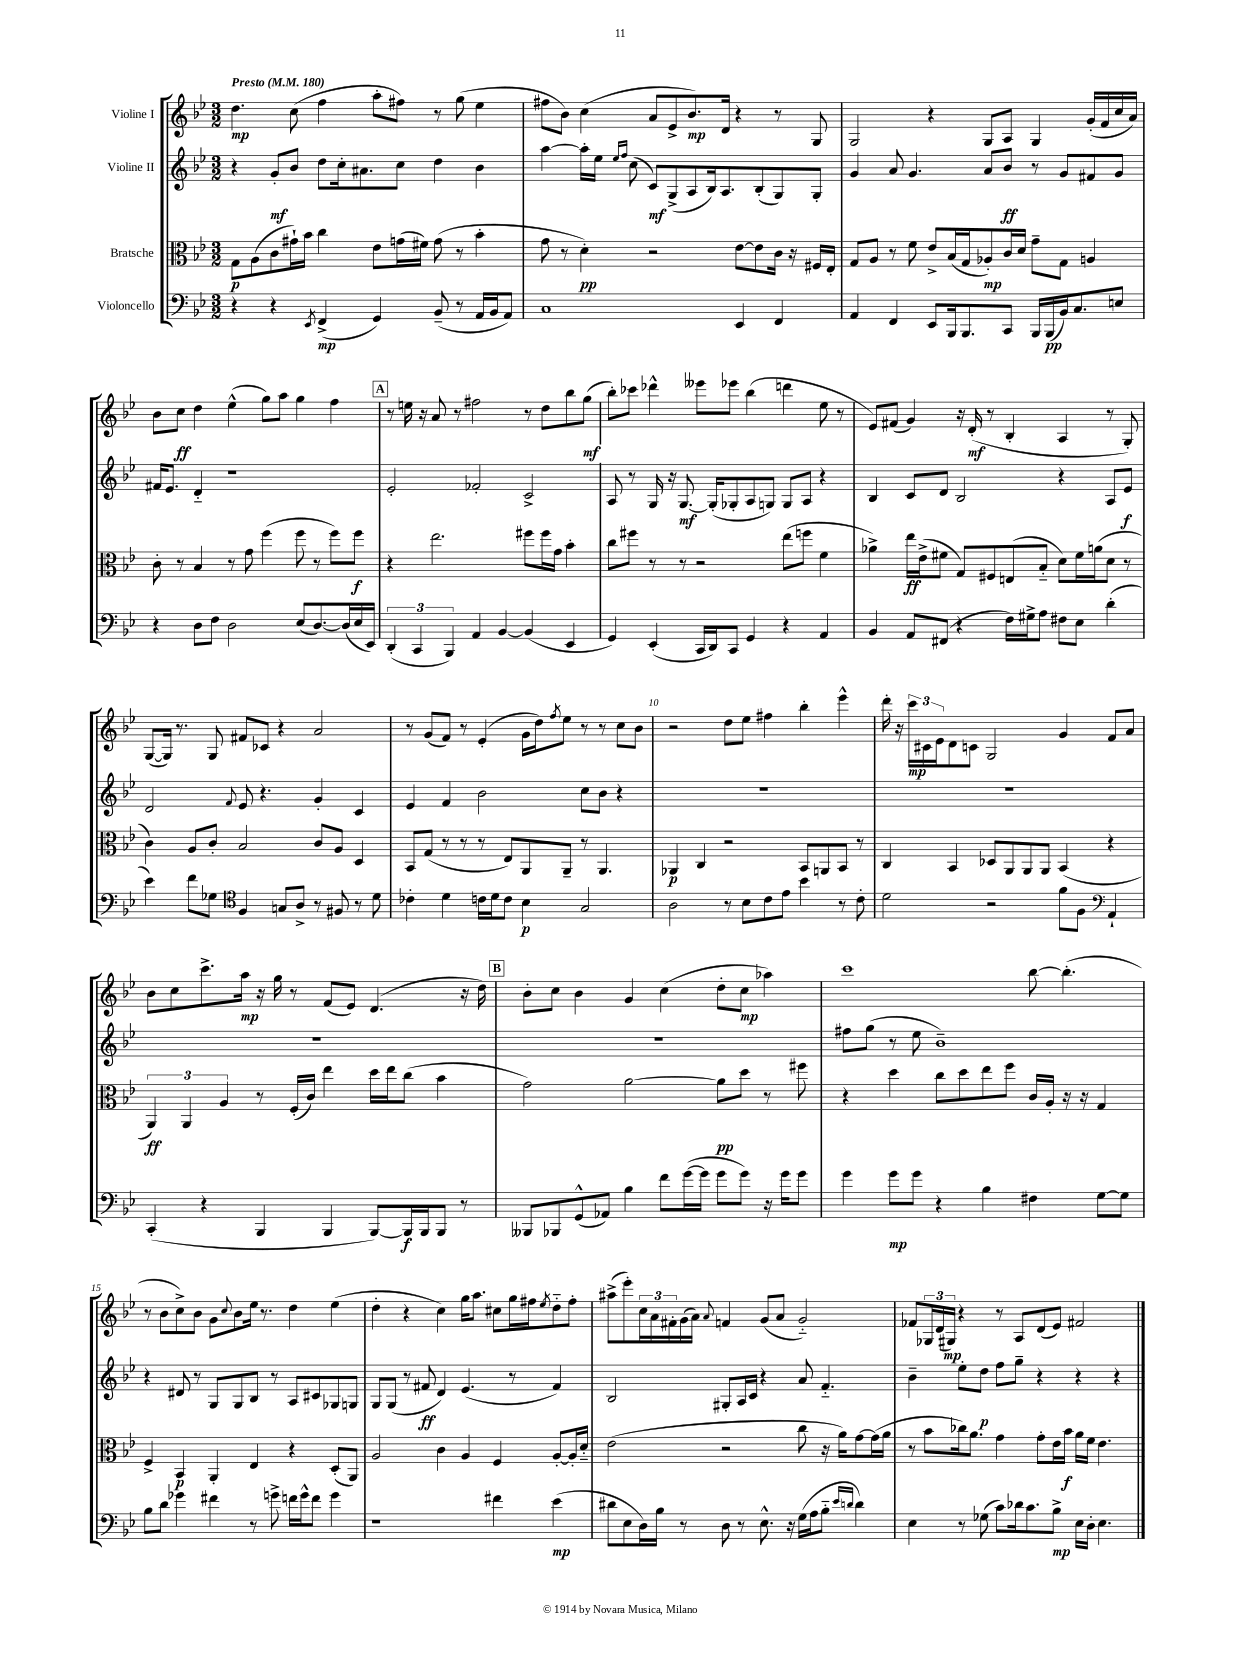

**kern	**kern	**kern	**kern
*staff4	*staff3	*staff2	*staff1
*clefF4	*clefC3	*clefG2	*clefG2
*k[b-e-]	*k[b-e-]	*k[b-e-]	*k[b-e-]
*M3/2	*M3/2	*M3/2	*M3/2
*MM180	*MM180	*MM180	*MM180
4r	8G	4r	4.dd
.	(8A	.	.
4r	8c	8g'	.
.	16g#`)	8b-	(8cc
.	16b-	.	.
8qEE-	.	.	.
(4FF^	4cc	8dd	4ff
.	.	16cc'	.
.	.	8.a#	.
4GG)	8e-	.	8aa'
.	(16g	8cc	8ff#)
.	16f#)	.	.
(8BB-~	(8g	4dd	8r
8r	8r	.	(8gg
16AA	4b-'	4b-	4ee-
16BB-	.	.	.
8AA)	.	.	.
=	=	=	=
1C	8g	[4aa	8ff#
.	8r	.	8b-)
.	4d')	16aa']	(4cc
.	.	16ee-	.
.	.	16qqee-	.
.	.	16qqff	.
.	.	(8cc	.
.	2r	8c)	8a
.	.	(8G^	8e-^
.	.	8A	8.b-)
.	.	16B-)	.
.	.	8.A	16d
4EE-	[8e-	.	4r
.	8e-]	(8B-'	.
4FF	16c	8G)	8r
.	16r	.	.
.	16F#	8G'	8G
.	16E-'	.	.
=	=	=	=
4AA	8G	4g	2G
.	8A	.	.
4FF	8r	8a	.
.	8f	4.g	.
8EE-	8e-^	.	4r
16BBB-	(16B-	.	.
8.BBB-	16G	.	.
.	8A-')	8a	8G
8CC	16c	8b-	8A
.	16d	.	.
16BBB-	8g~	8r	4G
(16BBB-	.	.	.
16BB-)	8G	8g	.
8.C	.	.	.
.	4A	8f#	(16g'
.	.	.	16f
8E	.	8g	16cc
.	.	.	16a)
=	=	=	=
4r	8c'	16f#	8b-
.	.	8.e-	.
.	8r	.	8cc
8D	4B-	4d'~	4dd
8F	.	.	.
2D	8r	1r	(4ee-^^
.	8g	.	.
.	(4ff	.	8gg)
.	.	.	8aa
(8E-	8ff	.	4gg
[8.D)	8r	.	.
.	8ff)	.	4ff
(16D]	.	.	.
16E-	8ff	.	.
16EE-)	.	.	.
=	=	=	=
(6DD'	4r	2e-'	8r
.	.	.	16ee
6CC	.	.	.
.	.	.	16r
.	2.ee-	.	8a
6BBB-)	.	.	.
.	.	.	8r
4AA	.	2f-'	2ff#
[4BB-	.	.	.
(4BB-]	8ff#	2c^	8r
.	16ff#	.	8dd
.	16g	.	.
4EE-	4b-'	.	8bb-
.	.	.	(8gg
=	=	=	=
4GG)	8cc	8A	8bb-')
.	8ff#	8r	8ccc-
(4EE-'	8r	16G	4ddd-^^
.	.	16r	.
.	8r	[8.G	.
16CC	2r	.	8eee--
16DD)	.	(16G']	.
8CC	.	8G-'	8eee-
4GG	.	8A	(4bb-
.	.	8G)	.
4r	(8ee-	8G	4ddd
.	8ff	8A	.
4AA	4f	4r	8ee-
.	.	.	8r
=	=	=	=
4BB-	4a-^)	4B-	8e-)
.	.	.	(8f#
8AA	16ee-	8c	4g)
.	(16e-^	.	.
(8FF#	8f#	8d	.
4r	8G)	2B-	16r
.	.	.	(16d'
.	8F#	.	8r
16F)	(8E	.	4B-'
16G#^	.	.	.
8A	8B-'~	.	.
8F#	8d)	4r	4A
8E-	16f#	.	.
.	(16a	.	.
(4d'	8d	8A	8r
.	8r	8e-	8G')
=	=	=	=
4e-)	4c)	2d	([8G
.	.	.	16G])
.	.	.	8.r
8f	8A	.	.
8G-	8c'	.	8G
*clefC4	*	*	*
.	.	8qqf	.
4F	2B-	8e-	8f#
.	.	4.r	8c-
8G	.	.	4r
8A^	.	.	.
8r	8c	4g'	2a
8F#	8A	.	.
8r	4D	4c	.
8d	.	.	.
=	=	=	=
4c-'	8BB-	4e-	8r
.	(8G	.	(8g
4d	8r	4f	8f)
.	8r	.	8r
16c	8r	2b-	(4e-'
16d	.	.	.
8c	8E-)	.	.
4B-	8AA	.	16g
.	.	.	16dd)
.	.	.	8qff
.	8AA~	.	8ee-
2G	8r	8cc	8r
.	4.AA	8b-	8r
.	.	4r	8cc
.	.	.	8b-
=	=	=	=
2A	4AA-	1.r	2r
.	4C	.	.
8r	2r	.	8dd
8B-	.	.	8ee-
8c	.	.	4ff#
8e-	.	.	.
4b-	8BB-	.	4bb-'
.	8AA	.	.
8r	8BB-	.	4eee-^^
8c'	8r	.	.
=	=	=	=
2d	4C	1.r	16ddd'
.	.	.	16r
.	.	.	24ccc
.	.	.	24c#
.	.	.	24e-
.	4BB-	.	8d
.	.	.	8c
2r	8D-	.	2G
.	8AA	.	.
.	8AA	.	.
.	8AA	.	.
8f	(4BB-	.	4g
8F	.	.	.
*clefF4	*	*	*
4AA`	4r	.	8f
.	.	.	8a
=	=	=	=
(4CC'	6AA)	1.r	8b-
.	.	.	8cc
.	6AA	.	.
4r	.	.	8.ccc^
.	6A	.	.
.	.	.	16aa
4BBB-	8r	.	16r
.	.	.	16gg
.	(16F'	.	8r
.	16c)	.	.
4BBB-	4ee-	.	(8f
.	.	.	8e-)
[8BBB-)	16dd	.	(4.d
.	16ee-	.	.
16BBB-]	(8cc	.	.
16BBB-	.	.	.
8BBB-	4b-	.	.
8r	.	.	16r
.	.	.	16dd)
=	=	=	=
8BBB--	2g)	1.r	8b-'
8BBB-	.	.	8cc
(8GG^^	.	.	4b-
8AA-)	.	.	.
4B-	[2a	.	4g
8f	.	.	(4cc
([16g	.	.	.
16g]	.	.	.
8g	8a]	.	8dd'
8g)	8dd	.	8cc
16r	8r	.	4aa-)
16g	.	.	.
8g	8ff#	.	.
=	=	=	=
4g	4r	8ff#	1ccc
.	.	(8gg	.
8g	4dd	8r	.
8g	.	8ee-	.
4r	8cc	1b-~)	.
.	8dd	.	.
4B-	8ee-	.	.
.	8ff	.	.
4F#	16c	.	[8bb-
.	16A'	.	.
.	16r	.	(4.bb-']
.	16r	.	.
[8G	4G	.	.
8G]	.	.	.
=	=	=	=
8B-	4F^	4r	8r
8d	.	.	8b-
4g-	4BB-	8d#	8cc^)
.	.	8r	8b-
4f#	4AA'	8G	8g
.	.	.	8qqcc
.	.	8G	8b-
8r	4E-	8B-	16ee-
.	.	.	8.r
8g^	.	8r	.
16f	4r	8A	4dd
16g^^	.	.	.
8f	.	8c#	.
4g	(8D'	8G-	(4ee-
.	8AA)	8G	.
=	=	=	=
1r	2A	8G	4dd'
.	.	(8G	.
.	.	8r	4r
.	.	8f#	.
.	4c	4d)	4cc)
.	4A	(4.e-	16gg
.	.	.	8.aa
4f#	4F	.	8cc#
.	.	8r	16gg
.	.	.	16ff#
.	.	.	8qee-
(4e-	[8A'	4f#)	8dd'~
.	16A']	.	8ff#'
.	16d'~	.	.
=	=	=	=
8d#	(2e-	2B-	(8aa#^
8E-	.	.	8eee-')
16D)	.	.	24cc
.	.	.	24a
16B-	.	.	.
.	.	.	24f#'
8r	.	.	(16g
.	.	.	16a)
.	.	.	8qqa
8D	2r	8G#'	4f
8r	.	16A	.
.	.	16c	.
8.E-^^	.	4r	(8g
.	.	.	8a
16r	.	.	.
(16G	8cc	8a	2g'~)
16A	.	.	.
8B-'~	16r	4.f'~	.
.	16a)	.	.
16qqe-	.	.	.
16qqd	.	.	.
4d)	[8g	.	.
.	(16g]	.	.
.	16a	.	.
=	=	=	=
4E-	8r	4b-~	8f-
.	8b-	.	24G-
.	.	.	(24d
.	.	.	24G#)
8r	16cc-)	8ee-'	4r
.	8.a	.	.
(8G-	.	8dd	.
8c)	4g	8ff	8r
16d-	.	8gg~	8A
8.c	.	.	.
.	8g'	4r	(8d
8B-^	16e-	.	8e-)
.	16b-	.	.
16E-	16a	4r	2f#
16D'	16f	.	.
4.E-	4.e-	.	.
.	.	4r	.
==	==	==	==
*-	*-	*-	*-
